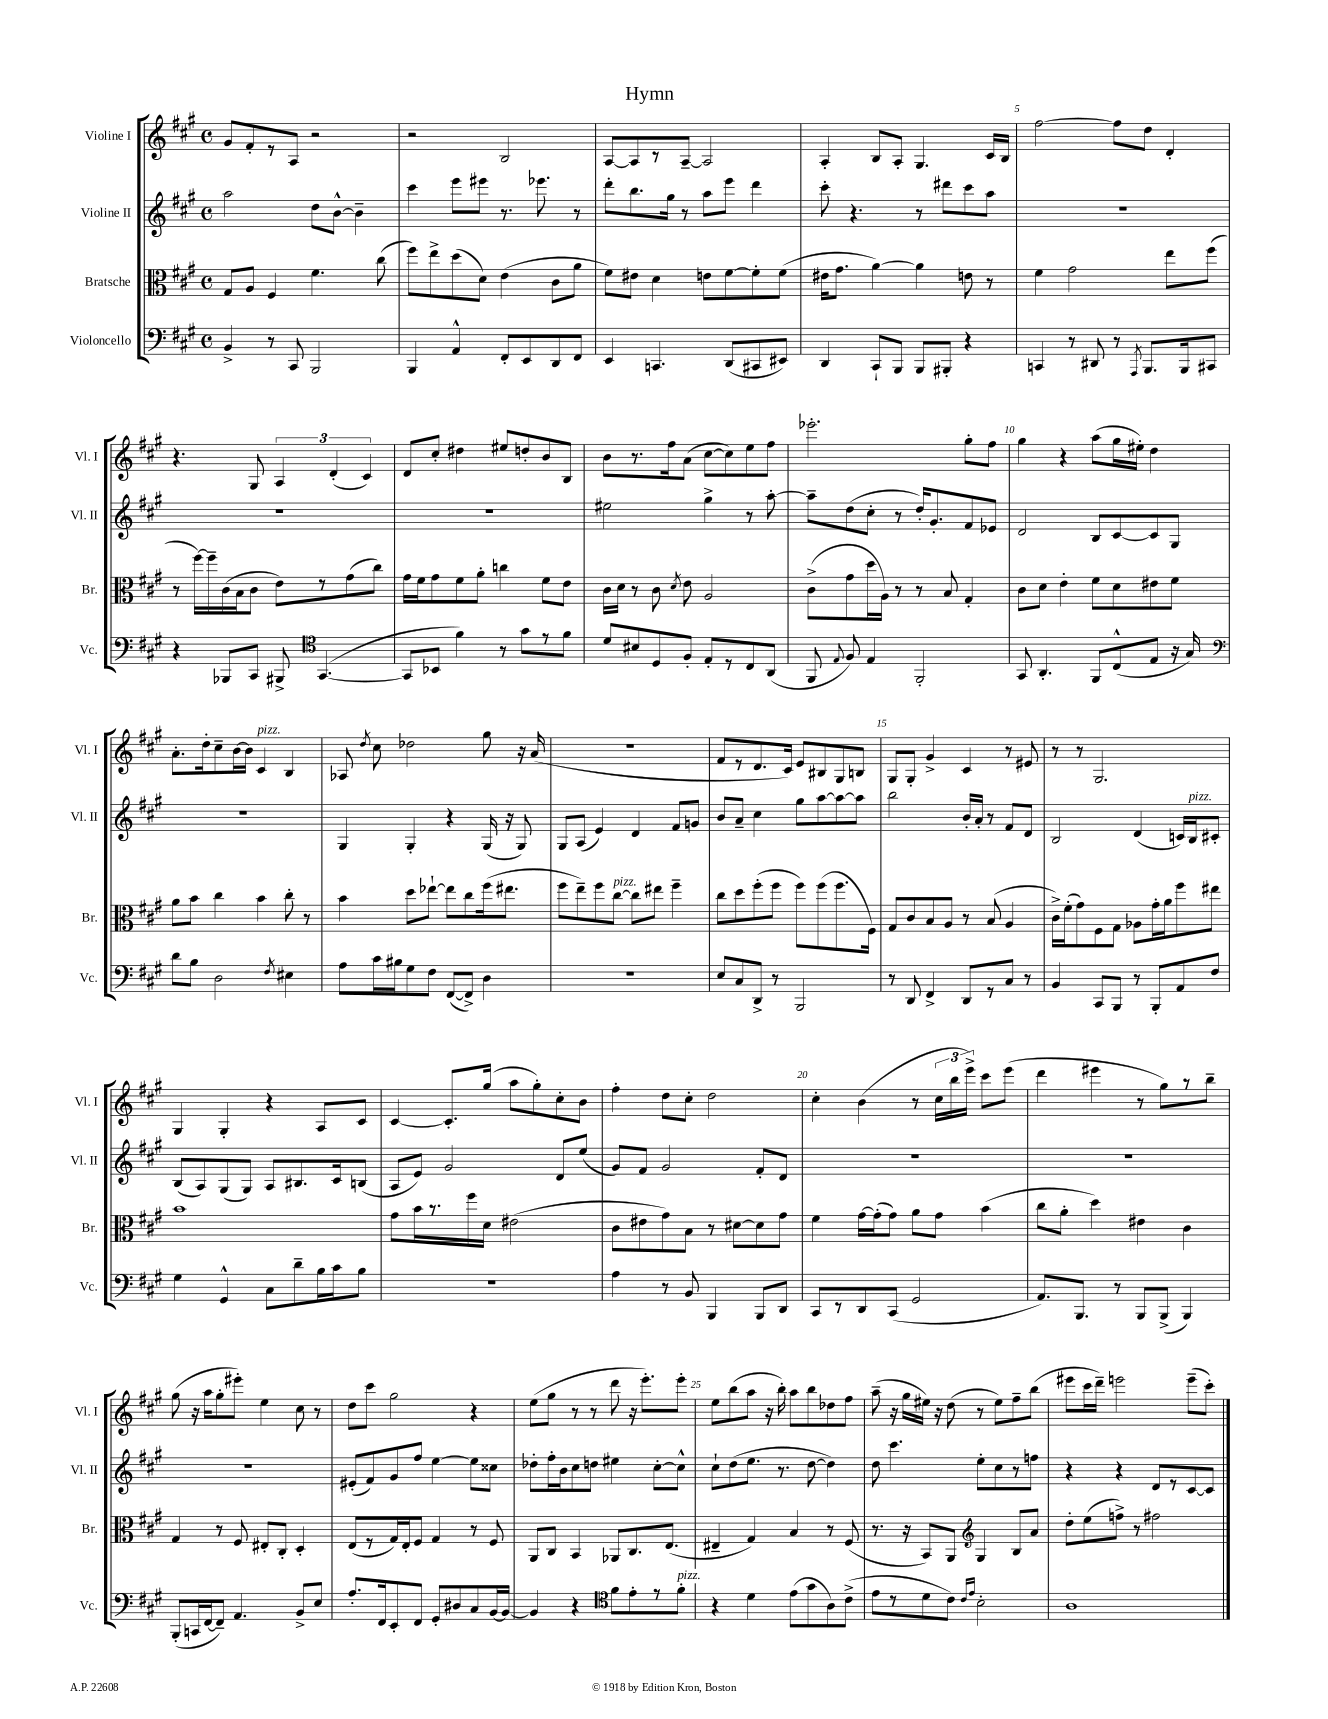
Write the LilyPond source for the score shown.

\header { title = "Hymn" }
<<
\new StaffGroup <<
\new Staff = "s0" \with { instrumentName = "Violine I" shortInstrumentName = "Vl. I" } {
    \clef treble \key a \major \defaultTimeSignature \time 4/4
    \autoBeamOff gis'8[ fis'8-. r8 a8] r2 |
    r2 b2 |
    a8[~ a8 r8 a8]~-- a2 |
    a4-. b8[ a8]-. gis4. cis'16[ b16] |
    fis''2~ fis''8[ d''8] d'4-. |
    r4. gis8 \tuplet 3/2 { a4 d'4-.( cis'4) } |
    d'8[ cis''8]-. dis''4 eis''8[ d''8-. b'8 b8] |
    b'8[ r8. fis''16 a'8]( cis''8[~ cis''8) e''8 fis''8] |
    ees'''2.-. gis''8[-. fis''8] |
    gis''4 r4 a''8[( gis''16 eis''16]-.) d''4 |
    a'8.[-. d''16-. cis''8-- b'16~ b'16] cis'4^\markup { \italic "pizz." } b4 |
    aes8 \acciaccatura { d''8 } cis''8 des''2 gis''8 r16 a'16( |
    R1 |
    fis'8[ r8 d'8. cis'16]) e'8[ bis8 gis8 b8] |
    gis8[ gis8]-. gis'4-> cis'4 r8 eis'8 |
    r8 r8 gis2. |
    gis4 gis4-. r4 a8[ cis'8] |
    cis'4~ cis'8.[-. gis''16]( a''8[ gis''8-.) cis''8-. b'8] |
    fis''4-. d''8[ cis''8]-. d''2 |
    cis''4-. b'4( r8 \tuplet 3/2 { cis''16[ b''16 e'''16]->) } cis'''8[ e'''8]( |
    d'''4 eis'''4 r8 gis''8[) r8 b''8]-- |
    gis''8( r16 a''16[ gis''8-. eis'''8]-.) e''4 cis''8 r8 |
    d''8[ cis'''8] gis''2 r4 |
    e''8[( gis''8] r8 r8 d'''8 r16 e'''8.[-.) e'''8]-. |
    e''8[ b''8( a''8] r16 b''16-.) a''8[ b''8 des''8 fis''8] |
    a''8--( r16 gis''16[ eis''16]) r16 d''8( r8 eis''8[) fis''8-- b''8]( |
    eis'''8[ cis'''16 d'''16]--) e'''2 e'''8[--( cis'''8]-.) \bar "|." |
}
\new Staff = "s1" \with { instrumentName = "Violine II" shortInstrumentName = "Vl. II" } {
    \clef treble \key a \major \defaultTimeSignature \time 4/4
    \autoBeamOff a''2 d''8[ b'8]~-^ b'4-- |
    cis'''4 e'''8[ eis'''8] r8. ees'''8. r8 |
    d'''8[-. b''8. gis''16] r8 a''8[ e'''8] d'''4 |
    cis'''8-. r4. r8 dis'''8[ cis'''8 a''8] |
    R1 |
    R1 |
    R1 |
    eis''2 gis''4-> r8 a''8~-. |
    a''8[-- d''8( cis''8]-. r8 d''16[-.) gis'8.-. fis'8 ees'8] |
    d'2 b8[ cis'8~ cis'8 gis8] |
    R1 |
    gis4 gis4-. r4 gis16( r16 gis8) |
    gis8[ a8]( e'4) d'4 fis'8[ g'8] |
    b'8[ a'8]-- cis''4 gis''8[ a''8~ a''8~ a''8] |
    b''2 b'16[-. a'16]-. r8 fis'8[ d'8] |
    b2 d'4( c'16[) b16^\markup { \italic "pizz." } cis'8]-. |
    b8[( a8) gis8( gis8]) a8[ bis8. cis'16 b8]( |
    a8[ e'8]) gis'2 d'8[ e''8]( |
    gis'8[) fis'8] gis'2 fis'8[-. d'8] |
    R1 |
    R1 |
    R1 |
    eis'8[-.( fis'8) gis'8 fis''8] e''4~ e''8[ cisis''8] |
    des''8[-. fis''16-. b'16 cis''8 d''8] eis''4 cis''8[~-. cis''8]-^ |
    cis''8[-! d''8( e''8.] r8. d''8~ d''4) |
    d''8 cis'''4. e''8[-. cis''8 r8 f''8] |
    r4 r4 d'8[ r8 cis'8~ cis'8] \bar "|." |
}
\new Staff = "s2" \with { instrumentName = "Bratsche" shortInstrumentName = "Br." } {
    \clef alto \key a \major \defaultTimeSignature \time 4/4
    \autoBeamOff gis8[ a8] fis4 fis'4. cis''8( |
    fis''8[) e''8-> d''8( d'8]) e'4( cis'8[ a'8] |
    fis'8[) eis'8] d'4 e'8[ fis'8~ fis'8-. fis'8]( |
    eis'16[ gis'8.] a'4~) a'4 e'8 r8 |
    fis'4 gis'2 e''8[ fis''8]( |
    r8 fis''16[~) fis''16-- cis'16( b16 cis'8] e'8[) r8 gis'8( cis''8]) |
    gis'16[ fis'16 gis'8 fis'8 a'8]-. c''4 fis'8[ e'8] |
    cis'16[ d'16] r8 cis'8 \acciaccatura { d'8 } e'8 a2 |
    cis'8[->( gis'8 d''16 a16]) r8 r8 b8 gis4-. |
    cis'8[ d'8] e'4-. fis'8[ d'8 eis'8 fis'8] |
    a'8[ b'8] cis''4 b'4 cis''8-. r8 |
    b'4 d''8[ ees''8]~-! ees''8[ cis''8 fis''16( eis''8.] |
    fis''8[ e''8--) fis''8 cis''8]~^\markup { \italic "pizz." } cis''8[ eis''8] fis''4-- |
    cis''8[ d''8 fis''8-.( fis''8] fis''8[) fis''8( fis''8. fis16]) |
    gis8[ cis'8 b8 a8] r8 b8( a4 |
    cis'16[->) fis'16-.( gis'8) fis8 gis8] aes8[ gis'16-. a'16 fis''8 eis''8] |
    b'1 |
    gis'8[ b'16 r8. fis''16 d'16] eis'2( |
    cis'8[ eis'8 gis'8) b8] r8 dis'8[~ dis'8 gis'8] |
    fis'4 gis'16[~ gis'16-.( gis'8]) a'8[ gis'8] b'4( |
    cis''8[ a'8]-. d''4) eis'4 cis'4 |
    gis4 r8 fis8 eis8[-. cis8]-. d4-. |
    e8[( r8 gis16) e16-. fis8] gis4 r8 fis8 |
    a,8[ cis8] b,4 aes,8[ cis8. e8.]( |
    eis4-- gis4) b4 r8 fis8( |
    r8. r16 b,8[) a,8] \clef treble gis4 b8[ a'8] |
    d''8[-. e''8( f''8]->) r8 fis''2 \bar "|." |
}
\new Staff = "s3" \with { instrumentName = "Violoncello" shortInstrumentName = "Vc." } {
    \clef bass \key a \major \defaultTimeSignature \time 4/4
    \autoBeamOff b,4-> r8 cis,8 b,,2 |
    b,,4 a,4-^ fis,8[-. e,8 d,8 fis,8] |
    e,4 c,4. d,8[( cis,8 eis,8]) |
    d,4 cis,8[-! b,,8] b,,8[ bis,,8]-. r4 |
    c,4 r8 dis,8 r8 \acciaccatura { a,,8 } b,,8.[ b,,16 cis,8] |
    r4 bes,,8[ cis,8] bis,,8-> \clef tenor gis,4.~( |
    gis,8[ bes,8] fis'4) r8 gis'8[ r8 fis'8] |
    d'8[ bis8 d8 fis8]-. e8[-. r8 cis8 a,8]( |
    fis,8 \appoggiatura { e8 } fis8) e4 fis,2-. |
    gis,8 a,4.-. fis,8[ cis8-^( e8] r16 gis16) |
    \clef bass d'8[ b8] d2 \acciaccatura { fis8 } eis4 |
    a8[ cis'16 bis16 gis8 fis8] fis,8[~( fis,8]->) d4 |
    R1 |
    e8[ cis8 d,8]-> r8 b,,2 |
    r8 d,8 fis,4-> d,8[ r8 cis8] r8 |
    b,4 cis,8[ b,,8] r8 b,,8[-. a,8 fis8] |
    gis4 gis,4-^ cis8[ d'8-- b16 cis'16 b8] |
    R1 |
    a4 r8 b,8 b,,4 b,,8[ d,8] |
    cis,8[ r8 d,8 cis,8]( gis,2 |
    a,8.[) b,,8.] r8 b,,8[ b,,8]->( b,,4) |
    b,,8[-.( c,16 fis,16~ fis,8]--) a,4. b,8[-> e8] |
    a8.[-. fis,16 e,8-. fis,8] gis,8[-. dis8 cis8 b,16~ b,16]~ |
    b,4 r4 \clef tenor fis'8[ e'8-. r8 fis'8]-.^\markup { \italic "pizz." } |
    r4 d'4 e'8[( gis'8 a8) cis'8]->( |
    e'8[ r8 d'8 cis'8]) \grace { cis'16[ e'16] } b2-. |
    a1 \bar "|." |
}
>>
>>
\layout { \context { \Score \override BarNumber.break-visibility = ##(#f #t #t) barNumberVisibility = #(every-nth-bar-number-visible 5) } }
